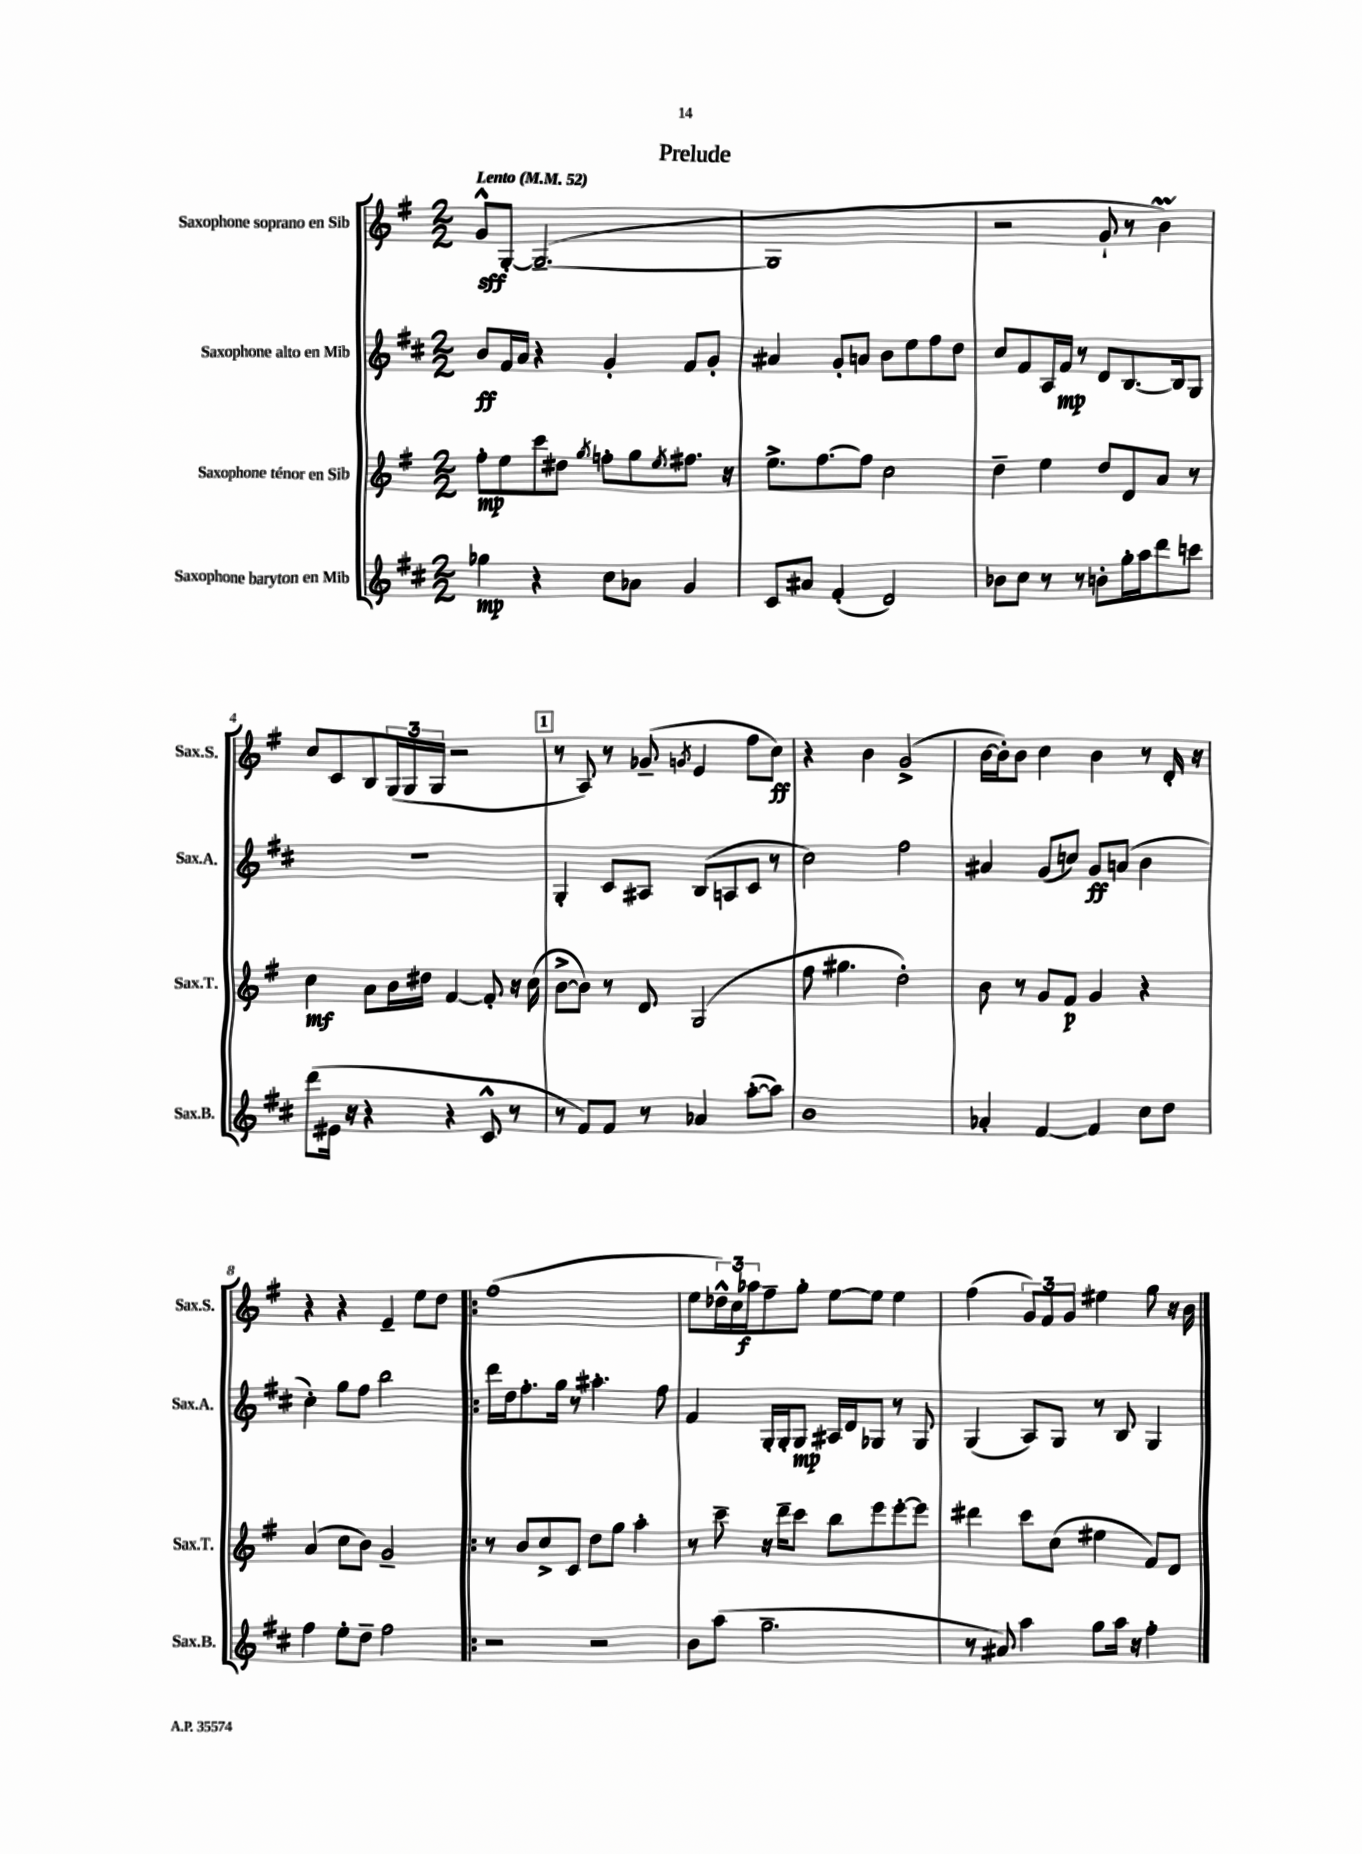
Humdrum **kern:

**kern	**dynam	**kern	**dynam	**kern	**dynam	**kern	**dynam
*part4	*part4	*part3	*part3	*part2	*part2	*part1	*part1
*staff4	*staff4	*staff3	*staff3	*staff2	*staff2	*staff1	*staff1
*I"Saxophone baryton en Mib	*	*I"Saxophone ténor en Sib	*	*I"Saxophone alto en Mib	*	*I"Saxophone soprano en Sib	*
*I'Sax.B.	*	*I'Sax.T.	*	*I'Sax.A.	*	*I'Sax.S.	*
*clefG2	*	*clefG2	*	*clefG2	*	*clefG2	*
*k[f#c#]	*	*k[f#]	*	*k[f#c#]	*	*k[f#]	*
*M2/2	*	*M2/2	*	*M2/2	*	*M2/2	*
*MM52	*	*MM52	*	*MM52	*	*MM52	*
=1	=1	=1	=1	=1	=1	=1	=1
!	!	!	!	!	!	!LO:TX:a:B:t=Lento	!
4gg-X\	mp	8ff#'\L	mp	8b/L	ff	8g^^/L	sff
.	.	8ee\	.	16f#/L	.	[8G'/J	.
.	.	.	.	16a/JJ	.	.	.
4r	.	8ccc\	.	4r	.	(2.G~/_	.
.	.	8dd#X\J	.	.	.	.	.
.	.	8qgg/	.	.	.	.	.
8cc#\L	.	8ffn'\L	.	4g'/	.	.	.
8a-X\J	.	8gg\	.	.	.	.	.
.	.	8qee/	.	.	.	.	.
4g/	.	8.ff#X\J	.	8f#/L	.	.	.
.	.	.	.	8g'/J	.	.	.
.	.	16r	.	.	.	.	.
=2	=2	=2	=2	=2	=2	=2	=2
8c#/L	.	8.ee^\L	.	4a#X/	.	1G]	.
8a#X/J	.	.	.	.	.	.	.
.	.	[8.ff#\	.	.	.	.	.
(4f#'/	.	.	.	8g'/L	.	.	.
.	.	8ff#\J]	.	8an/J	.	.	.
2d/)	.	2cc\	.	8b\L	.	.	.
.	.	.	.	8ee\	.	.	.
.	.	.	.	8ff#\	.	.	.
.	.	.	.	8dd\J	.	.	.
=3	=3	=3	=3	=3	=3	=3	=3
8b-X\L	.	4dd~\	.	8cc#/L	.	2r	.
8cc#\J	.	.	.	8f#/	.	.	.
8r	.	4ee\	.	16A/L	.	.	.
.	.	.	.	16f#/JJ	mp	.	.
8r	.	.	.	8r	.	.	.
8bn'\L	.	8dd/L	.	8d/L	.	8g`/	.
16gg'\L	.	8d/	.	[8.B/	.	8r	.
16aa\J	.	.	.	.	.	.	.
8ddd\	.	8a/J	.	.	.	4bm\)	.
.	.	.	.	16B/k]	.	.	.
8cccn\J	.	8r	.	8G/J	.	.	.
!!LO:LB:g=z
=4	=4	=4	=4	=4	=4	=4	=4
(8ddd\L	.	4cc\	mf	1r	.	8cc/L	.
16e#X\Jk	.	.	.	.	.	8c/	.
16r	.	.	.	.	.	.	.
4r	.	8a\L	.	.	.	8B/	.
.	.	16b\L	.	.	.	(24G/L	.
.	.	.	.	.	.	24G/	.
.	.	16dd#X\JJ	.	.	.	.	.
.	.	.	.	.	.	24G/JJ	.
4r	.	[4f#/	.	.	.	2r	.
8c#^^/	.	8f#'/]	.	.	.	.	.
8r	.	16r	.	.	.	.	.
.	.	(16cc\	.	.	.	.	.
!!LO:REH:place=s1:t=1
=5	=5	=5	=5	=5	=5	=5	=5
8r	.	[8b^\L	.	4G'/	.	8r	.
8f#/L)	.	8b\J])	.	.	.	8A/)	.
8f#/J	.	8r	.	8c#/L	.	8r	.
8r	.	8d/	.	8A#X/J	.	(8g-X~/	.
.	.	.	.	.	.	8qgn/	.
4a-X/	.	(2G/	.	(8B/L	.	4e/	.
.	.	.	.	8An/	.	.	.
([8aa'\L	.	.	.	8c#/J	.	8ff#\L	.
8aa\J])	.	.	.	8r	.	8cc\J)	ff
=6	=6	=6	=6	=6	=6	=6	=6
1b	.	8ff#\	.	2cc#\)	.	4r	.
.	.	4.gg#X\	.	.	.	.	.
.	.	.	.	.	.	4b\	.
.	.	2dd'\)	.	2ff#\	.	(2g^/	.
=7	=7	=7	=7	=7	=7	=7	=7
4a-X'/	.	8b\	.	4a#X/	.	[16b\LL	.
.	.	.	.	.	.	16b'\J])	.
.	.	8r	.	.	.	8b\J	.
[4f#/	.	8g/L	.	(8g/L	.	4cc\	.
.	.	8f#/J	p	8ccn/J)	.	.	.
4f#/]	.	4g/	.	8g/L	ff	4b\	.
.	.	.	.	(8an/J	.	.	.
8cc#\L	.	4r	.	4b\	.	8r	.
8dd\J	.	.	.	.	.	16d'/	.
.	.	.	.	.	.	16r	.
!!LO:LB:g=z
=8	=8	=8	=8	=8	=8	=8	=8
4ff#\	.	(4a/	.	4cc#'\)	.	4r	.
8ee'\L	.	8cc\L	.	8gg\L	.	4r	.
8dd~\J	.	8b\J)	.	8ff#\J	.	.	.
2ff#\	.	2g~/	.	2bb\	.	4e~/	.
.	.	.	.	.	.	8ee\L	.
.	.	.	.	.	.	8dd\J	.
=9!|:	=9!|:	=9!|:	=9!|:	=9!|:	=9!|:	=9!|:	=9!|:
2r	.	8r	.	16ddd\LL	.	(1ff#	.
.	.	.	.	16dd\J	.	.	.
.	.	8b/L	.	8.ff#'\	.	.	.
.	.	8cc^/	.	.	.	.	.
.	.	.	.	16gg\Jk	.	.	.
.	.	8c/J	.	8r	.	.	.
2r	.	8dd\L	.	4.aa#X'\	.	.	.
.	.	8gg\J	.	.	.	.	.
.	.	4aa'\	.	.	.	.	.
.	.	.	.	8ff#\	.	.	.
=10	=10	=10	=10	=10	=10	=10	=10
8b\L	.	8r	.	4f#/	.	8ee\L	.
(8aa\J	.	8ccc~\	.	.	.	24dd-X^^\L)	.
.	.	.	.	.	.	24cc\	.
.	.	.	.	.	.	24aa-X\J	f
2.gg~\	.	16r	.	16G'/LL	.	8ff#~\	.
.	.	16ddd~\KL	.	16G'/J	.	.	.
.	.	8ccc\J	.	8G/J	mp	8gg'\J	.
.	.	8bb\L	.	16A#X/LL	.	[8ee\L	.
.	.	.	.	16d/J	.	.	.
.	.	8eee\	.	8G-X/J	.	8ee\J]	.
.	.	[8eee'\	.	8r	.	4ee\	.
.	.	8eee\J]	.	8G-/	.	.	.
=11	=11	=11	=11	=11	=11	=11	=11
8r	.	4ddd#X\	.	(4G/	.	(4ff#\	.
8a#X/)	.	.	.	.	.	.	.
4aa\	.	8ccc\L	.	8A/L)	.	12g/L)	.
.	.	.	.	.	.	12f#/	.
.	.	(8cc\J	.	8G/J	.	.	.
.	.	.	.	.	.	12g/J	.
8gg\L	.	4ee#X\	.	8r	.	4ee#X\	.
16aa\Jk	.	.	.	8B/	.	.	.
16r	.	.	.	.	.	.	.
4ff#'\	.	8f#/L)	.	4G/	.	8gg\	.
.	.	8d/J	.	.	.	16r	.
.	.	.	.	.	.	16b\	.
==	==	==	==	==	==	==	==
*-	*-	*-	*-	*-	*-	*-	*-
